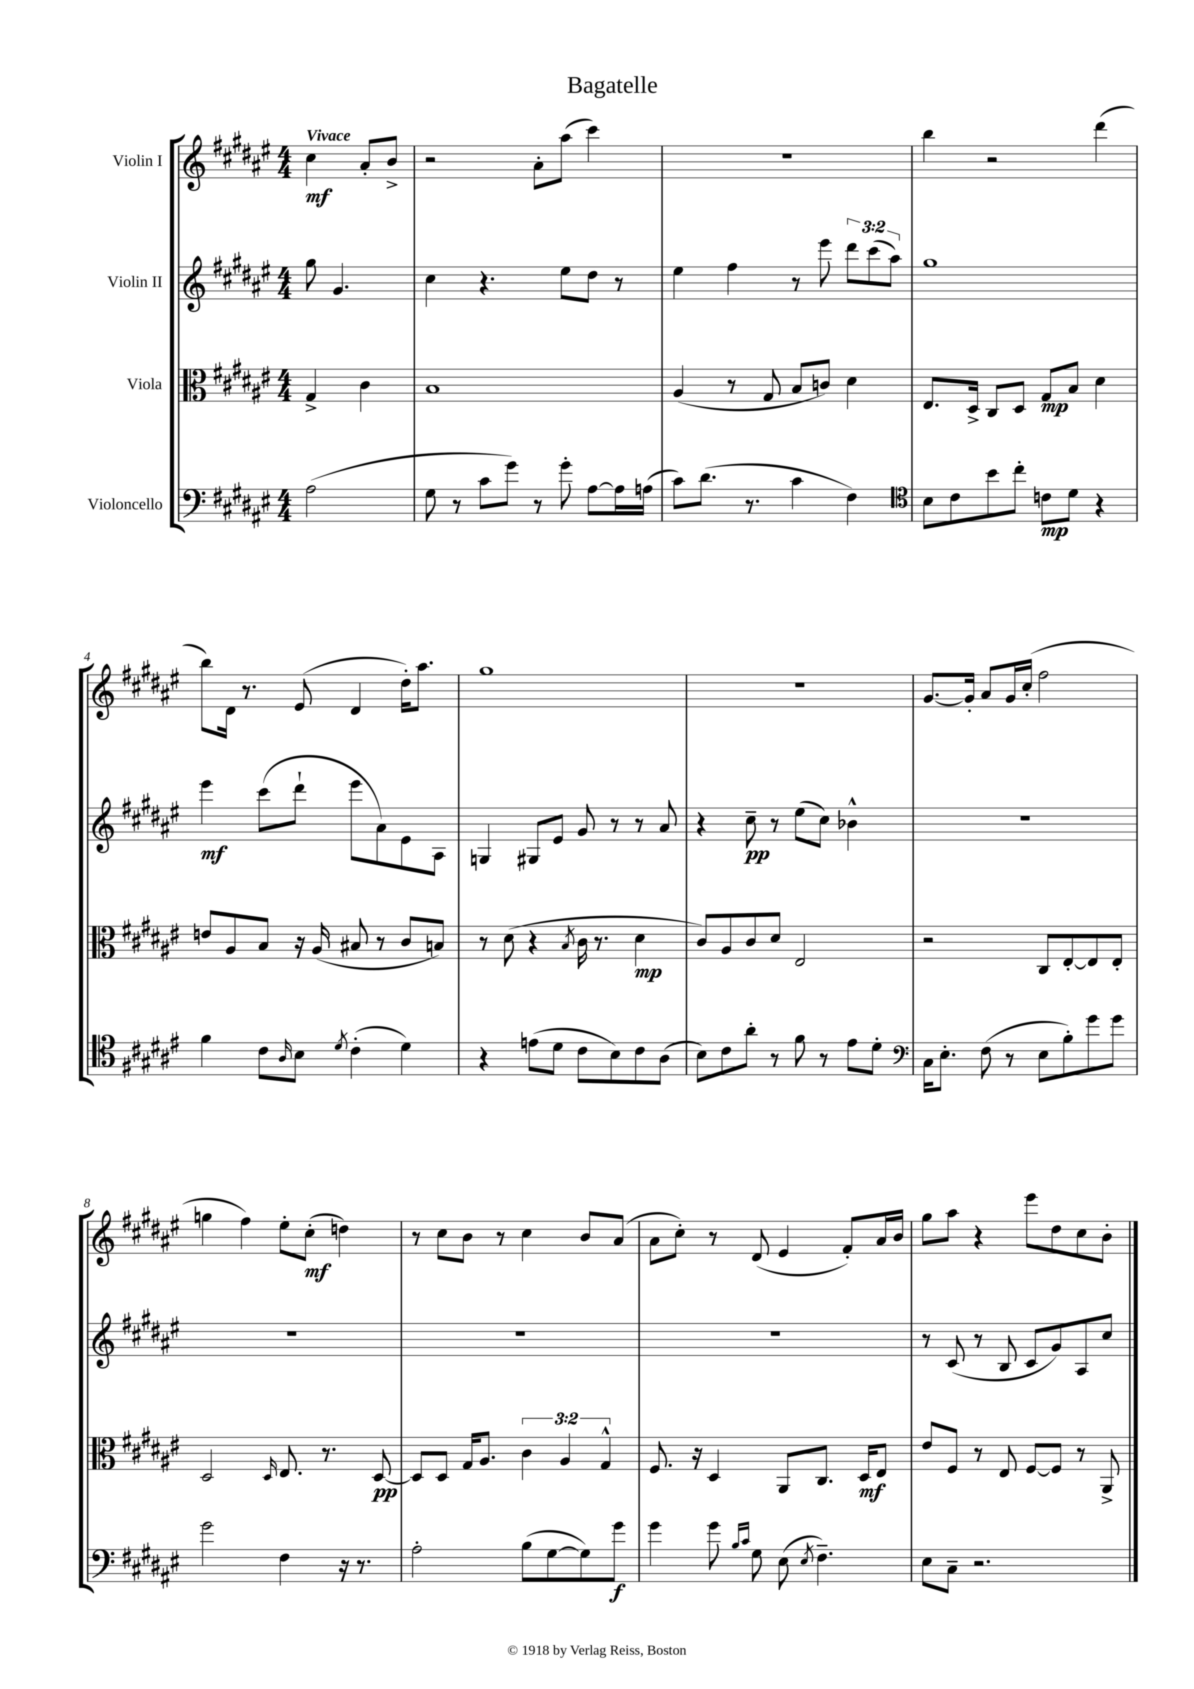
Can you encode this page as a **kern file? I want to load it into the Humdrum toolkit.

**kern	**kern	**kern	**kern
*staff4	*staff3	*staff2	*staff1
*clefF4	*clefC3	*clefG2	*clefG2
*k[f#c#g#d#a#e#]	*k[f#c#g#d#a#e#]	*k[f#c#g#d#a#e#]	*k[f#c#g#d#a#e#]
*M4/4	*M4/4	*M4/4	*M4/4
(2A#\	4G#^/	8gg#\	4cc#\
.	.	4.g#/	.
.	4c#\	.	8a#'/L
.	.	.	8b^/J
=	=	=	=
8G#\	1B	4cc#\	2r
8r	.	.	.
8c#\L	.	4.r	.
8g#\J)	.	.	.
8r	.	.	8a#'\L
8g#'\	.	8ee#\L	(8aa#\J
[8A#\L	.	8dd#\J	4ccc#\)
16A#\]L	.	8r	.
(16A\JJ	.	.	.
=	=	=	=
8c#\L)	(4A#/	4ee#\	1r
(8.d#\J	.	.	.
.	8r	4ff#\	.
8.r	.	.	.
.	8G#/	.	.
4c#\	8B/L	8r	.
.	8c/J)	8eee#\	.
4F#\)	4d#\	12ddd#\L	.
.	.	(12ccc#\	.
.	.	12aa#\J)	.
=	=	=	=
*clefC4	*	*	*
8B\L	8.E#/L	1gg#	4bb\
8c#\	.	.	.
.	16D#^/Jk	.	.
8b\	8C#/L	.	2r
8cc#'\J	8D#/J	.	.
8c\L	8G#/L	.	.
8d#\J	8B/J	.	.
4r	4d#\	.	(4ddd#\
=	=	=	=
4f#\	8e/L	4eee#\	8bb\L)
.	8A#/	.	16d#\Jk
.	.	.	8.r
8c#\L	8B/J	(8ccc#\L	.
16qqA#/	.	.	.
8B\J	16r	8ddd#`\J	(8e#/
.	(16A#/	.	.
8qd#/	.	.	.
(4c#'\	8B#/	8eee#\L	4d#/
.	8r	8a#\)	.
4d#\)	8c#/L	8e#\	16dd#'\LK)
.	.	.	8.aa#\J
.	8B/J)	8A#\J	.
=	=	=	=
4r	8r	4G/	1gg#
.	(8d#\	.	.
(8e\L	4r	8G#/L	.
8d#\J	.	8e#/J	.
.	8qB/	.	.
8c#\L	16c#\	8g#/	.
.	8.r	.	.
8B\)	.	8r	.
8c#\	4d#\	8r	.
(8A#\J	.	8a#/	.
=	=	=	=
8B\L)	8c#/L)	4r	1r
8c#\	8A#/	.	.
8a#'\J	8c#/	8cc#~\	.
8r	8d#/J	8r	.
8f#\	2E#/	(8ee#\L	.
8r	.	8cc#\J)	.
8e#\L	.	4b-^^\	.
8d#'\J	.	.	.
=	=	=	=
*clefF4	*	*	*
16C#\LK	2r	1r	[8.g#/L
8.E#'\J	.	.	.
.	.	.	16g#'/]Jk
(8F#\	.	.	8a#/L
8r	.	.	16g#/L
.	.	.	(16cc#'/JJ
8E#\L	8C#/L	.	2ff#\
8B'\)	[8E#'/	.	.
8g#\	8E#/]	.	.
8g#\J	8E#'/J	.	.
=	=	=	=
2g#\	2D#/	1r	4gg\
.	.	.	4ff#\)
.	16qqD#/	.	.
4F#\	8.E#/	.	8ee#'\L
.	.	.	(8cc#'\J
.	8.r	.	.
16r	.	.	4dd\)
8.r	.	.	.
.	[8D#/	.	.
=	=	=	=
2A#'\	8D#/]L	1r	8r
.	8D#/J	.	8cc#\L
.	16G#/LK	.	8b\J
.	8.A#/J	.	.
.	.	.	8r
(8B\L	6c#\	.	4cc#\
[8G#\	.	.	.
.	6A#/	.	.
8G#\])	.	.	8b/L
.	6G#^^/	.	.
8g#\J	.	.	(8a#/J
=	=	=	=
4g#\	8.F#/	1r	8a#\L
.	.	.	8cc#'\J)
.	16r	.	.
8g#\	4D#/	.	8r
16qqB/LL	.	.	.
16qqc#/JJ	.	.	.
8G#\	.	.	(8d#/
(8E#\	8AA#/L	.	4e#/
8qE#/	.	.	.
4.F#~\)	8.C#/J	.	.
.	.	.	8f#'/L)
.	16D#/LK	.	.
.	8E#/J	.	16a#/L
.	.	.	16b/JJ
=	=	=	=
8E#\L	8e#/L	8r	8gg#\L
8C#~\J	8F#/J	(8c#/	8aa#\J
2.r	8r	8r	4r
.	8E#/	8B/	.
.	[8F#/L	8c#/L	8eee#\L
.	8F#/]J	8g#/)	8dd#\
.	8r	8A#/	8cc#\
.	8AA#^/	8cc#/J	8b'\J
==	==	==	==
*-	*-	*-	*-
